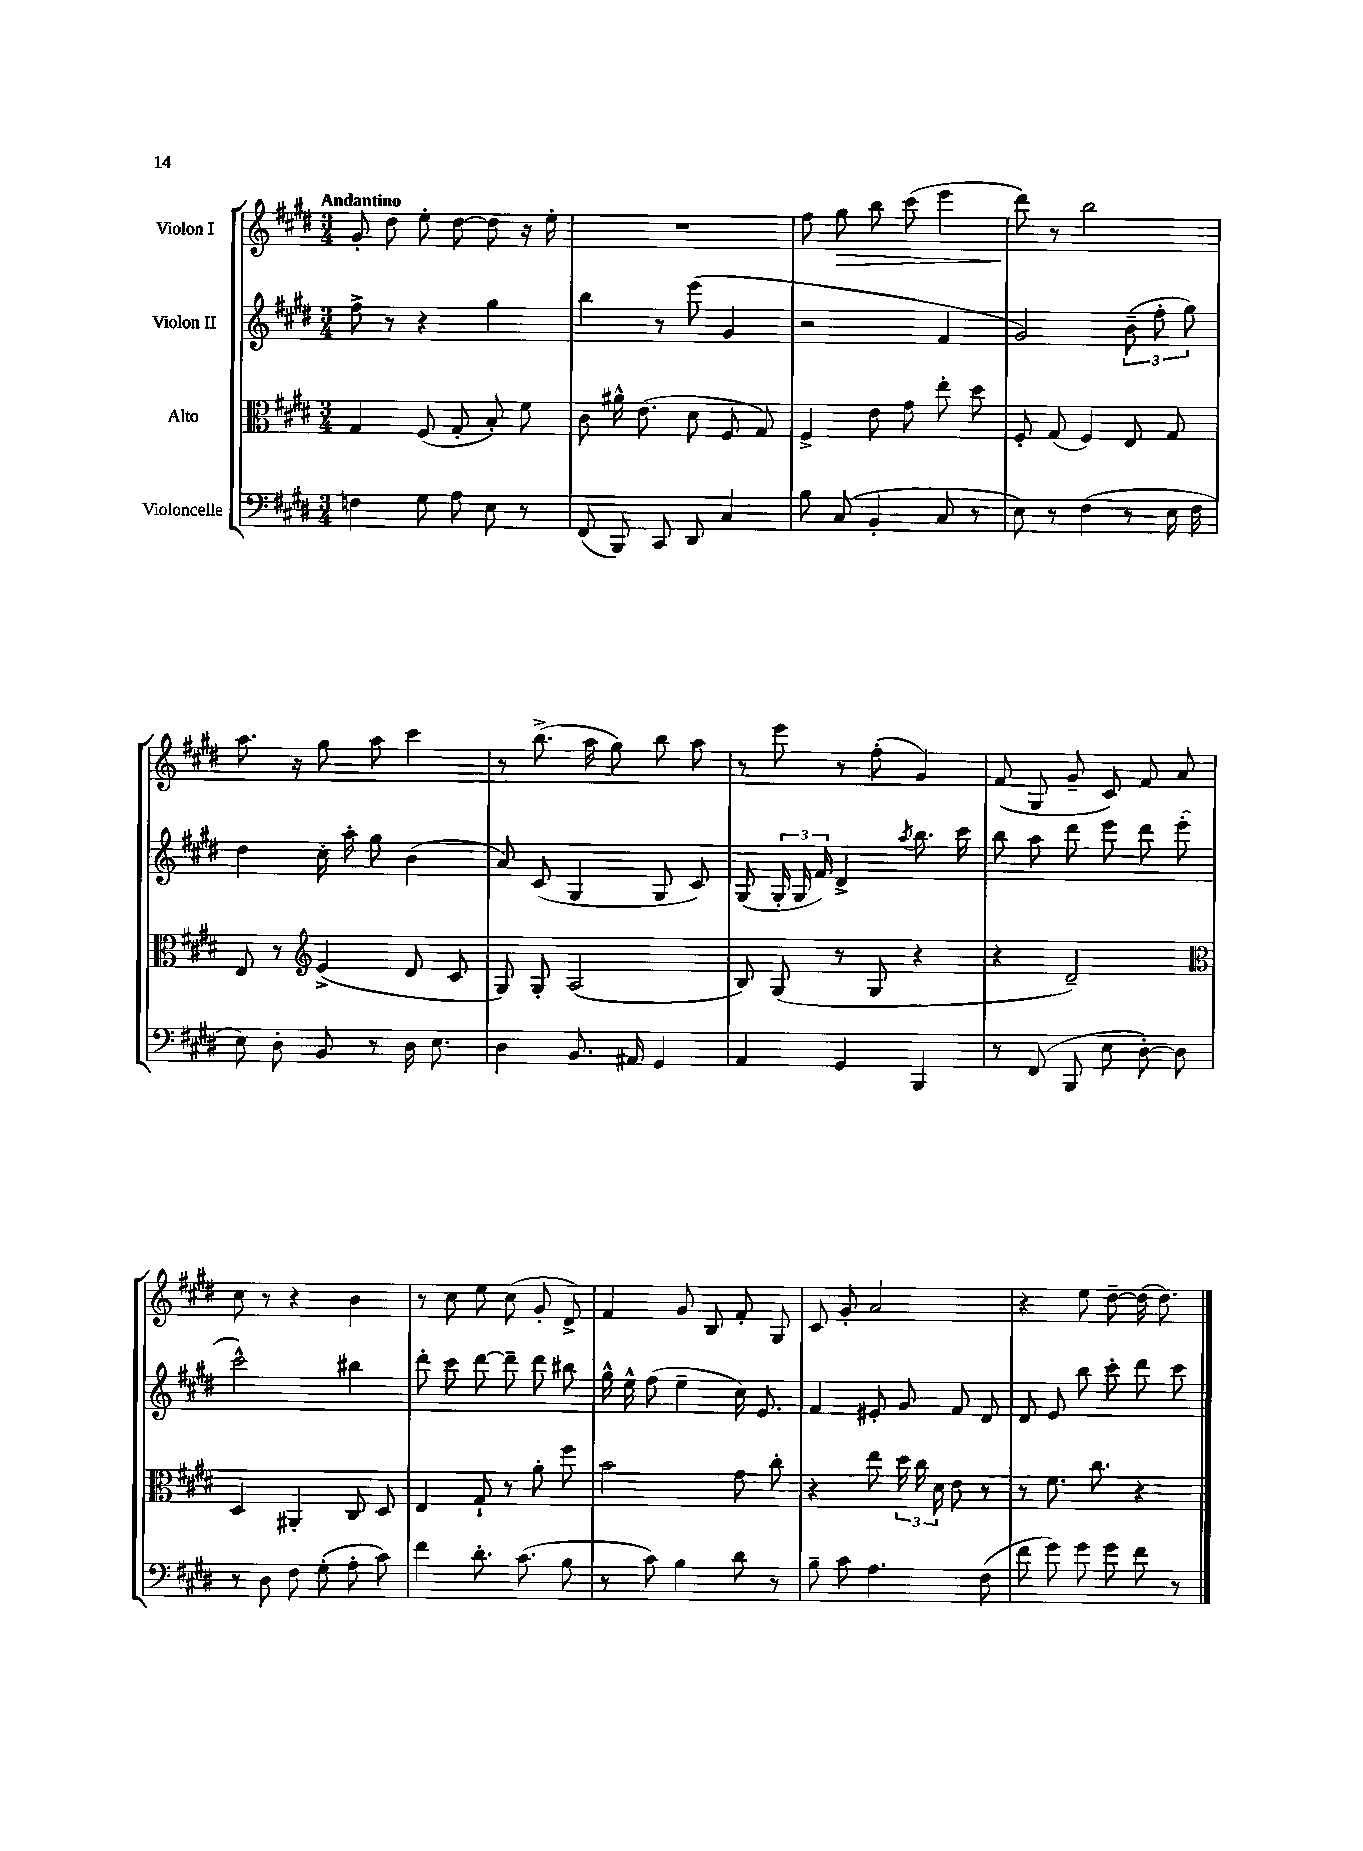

**kern	**kern	**kern	**kern	**dynam
*part4	*part3	*part2	*part1	*part1
*staff4	*staff3	*staff2	*staff1	*staff1
*I"Violoncelle	*I"Alto	*I"Violon II	*I"Violon I	*
*clefF4	*clefC3	*clefG2	*clefG2	*
*k[f#c#g#d#]	*k[f#c#g#d#]	*k[f#c#g#d#]	*k[f#c#g#d#]	*
*M3/4	*M3/4	*M3/4	*M3/4	*
=1	=1	=1	=1	=1
!	!	!	!LO:TX:a:B:t=Andantino	!
4Fn\	4G#/	8ff#^\	8g#'/	.
.	.	8r	8dd#\	.
8G#\	(8F#/	4r	8ee'\	.
8A\	8G#'/	.	[8dd#\	.
8E\	8B'/)	4gg#\	8dd#\]	.
8r	8f#\	.	16r	.
.	.	.	16ee'\	.
=2	=2	=2	=2	=2
(8FF#/	8c#\	4bb\	2.r	.
8BBB/)	16a#X^^\	.	.	.
.	(8.e\	.	.	.
8CC#/	.	8r	.	.
8DD#/	8d#\	(8eee\	.	.
4C#/	8F#/	4g#/	.	.
.	8G#/)	.	.	.
=3	=3	=3	=3	=3
8B\	4F#^/	2r	8ff#\	.
!	!	!	!	!LO:HP:b
(8C#/	.	.	8gg#\	>
4BB'/	8e\	.	8bb\	.
.	8g#\	.	(8ccc#\	.
8C#/	8ee'\	4f#/	4eee\	.
8r	8dd#\	.	.	.
=4	=4	=4	=4	=4
8E\)	8F#'/	2g#/)	8ddd#\)	.
8r	(8G#/	.	8r	]
(4F#\	4F#/)	.	2bb\	.
8r	8E/	(12b~\	.	.
.	.	12ff#'\	.	.
16E\	8G#/	.	.	.
.	.	12gg#\)	.	.
16F#\	.	.	.	.
!!LO:LB:g=z
=5	=5	=5	=5	=5
8E\)	8E/	4dd#\	8.aa\	.
8D#'\	8r	.	.	.
.	.	.	16r	.
*	*clefG2	*	*	*
8BB/	(4e^/	16cc#'\	8gg#\	.
.	.	16aa'\	.	.
8r	.	8gg#\	8aa\	.
16D#\	8d#/	(4b\	4ccc#\	.
8.E\	.	.	.	.
.	8c#/	.	.	.
=6	=6	=6	=6	=6
4D#\	8G#/)	8a/)	8r	.
.	8G#'/	(8c#/	(8.bb^\	.
8.BB/	(2A/	4G#/	.	.
.	.	.	16aa\	.
.	.	.	8gg#\)	.
16AA#X/	.	.	.	.
4GG#/	.	8G#/	8bb\	.
.	.	8c#/)	8aa\	.
=7	=7	=7	=7	=7
4AA/	8B/)	(8G#/	8r	.
.	(8G#/	24G#'/	8eee\	.
.	.	24G#/	.	.
.	.	24f#/)	.	.
4GG#/	8r	4d#^/	8r	.
.	8G#/	.	(8ff#'\	.
.	.	8qaa/	.	.
4BBB/	4r	8.bb\	4g#/)	.
.	.	16ccc#\	.	.
=8	=8	=8	=8	=8
8r	4r	8bb\	(8f#/	.
(8FF#/	.	8aa\	8G#/	.
8BBB/	2d#~/)	8ddd#\	8g#~/	.
8E\	.	8eee\	8c#/)	.
[8D#'\)	.	8ddd#\	8f#/	.
8D#\]	.	(8eee'\	8a/	.
!!LO:LB:g=z
=9	=9	=9	=9	=9
*	*clefC3	*	*	*
8r	4D#/	2ccc#^^\)	8cc#\	.
8D#\	.	.	8r	.
8F#\	4AA#X'/	.	4r	.
(8G#'\	.	.	.	.
8A'\	8C#/	4bb#X\	4b\	.
8c#\)	8D#/	.	.	.
=10	=10	=10	=10	=10
4f#\	4E/	8ddd#'\	8r	.
.	.	8ccc#\	8cc#\	.
8.d#'\	8G#`/	[8ddd#\	8ee\	.
.	8r	8ddd#~\]	(8cc#\	.
(8.c#\	.	.	.	.
.	8a'\	8ddd#\	8g#'/	.
8B\	8ff#\	8bb#X\	8d#^/)	.
=11	=11	=11	=11	=11
8r	2b\	16gg#^^\	4f#/	.
.	.	16ee^^\	.	.
8c#\)	.	(8ff#\	.	.
4B\	.	4ee~\	8g#/	.
.	.	.	8B/	.
8d#\	8g#\	16cc#\)	8f#'/	.
.	.	8.e/	.	.
8r	8cc#'\	.	8G#/	.
=12	=12	=12	=12	=12
8B~\	4r	4f#/	8c#/	.
8c#\	.	.	8g#'/	.
4.A\	8ee\	8e#X'/	2a/	.
.	24dd#\	8g#/	.	.
.	24cc#\	.	.	.
.	24d#\	.	.	.
.	8e\	8f#/	.	.
(8F#\	8r	8d#/	.	.
=13	=13	=13	=13	=13
8f#\	8r	8d#/	4r	.
8g#\)	8.f#\	8e/	.	.
8g#\	.	8bb\	8ee\	.
.	8.cc#\	.	.	.
8g#\	.	8ccc#'\	[8dd#~\	.
8f#\	4r	8ddd#\	(16dd#\]	.
.	.	.	8.dd#\)	.
8r	.	8ccc#\	.	.
==	==	==	==	==
*-	*-	*-	*-	*-
